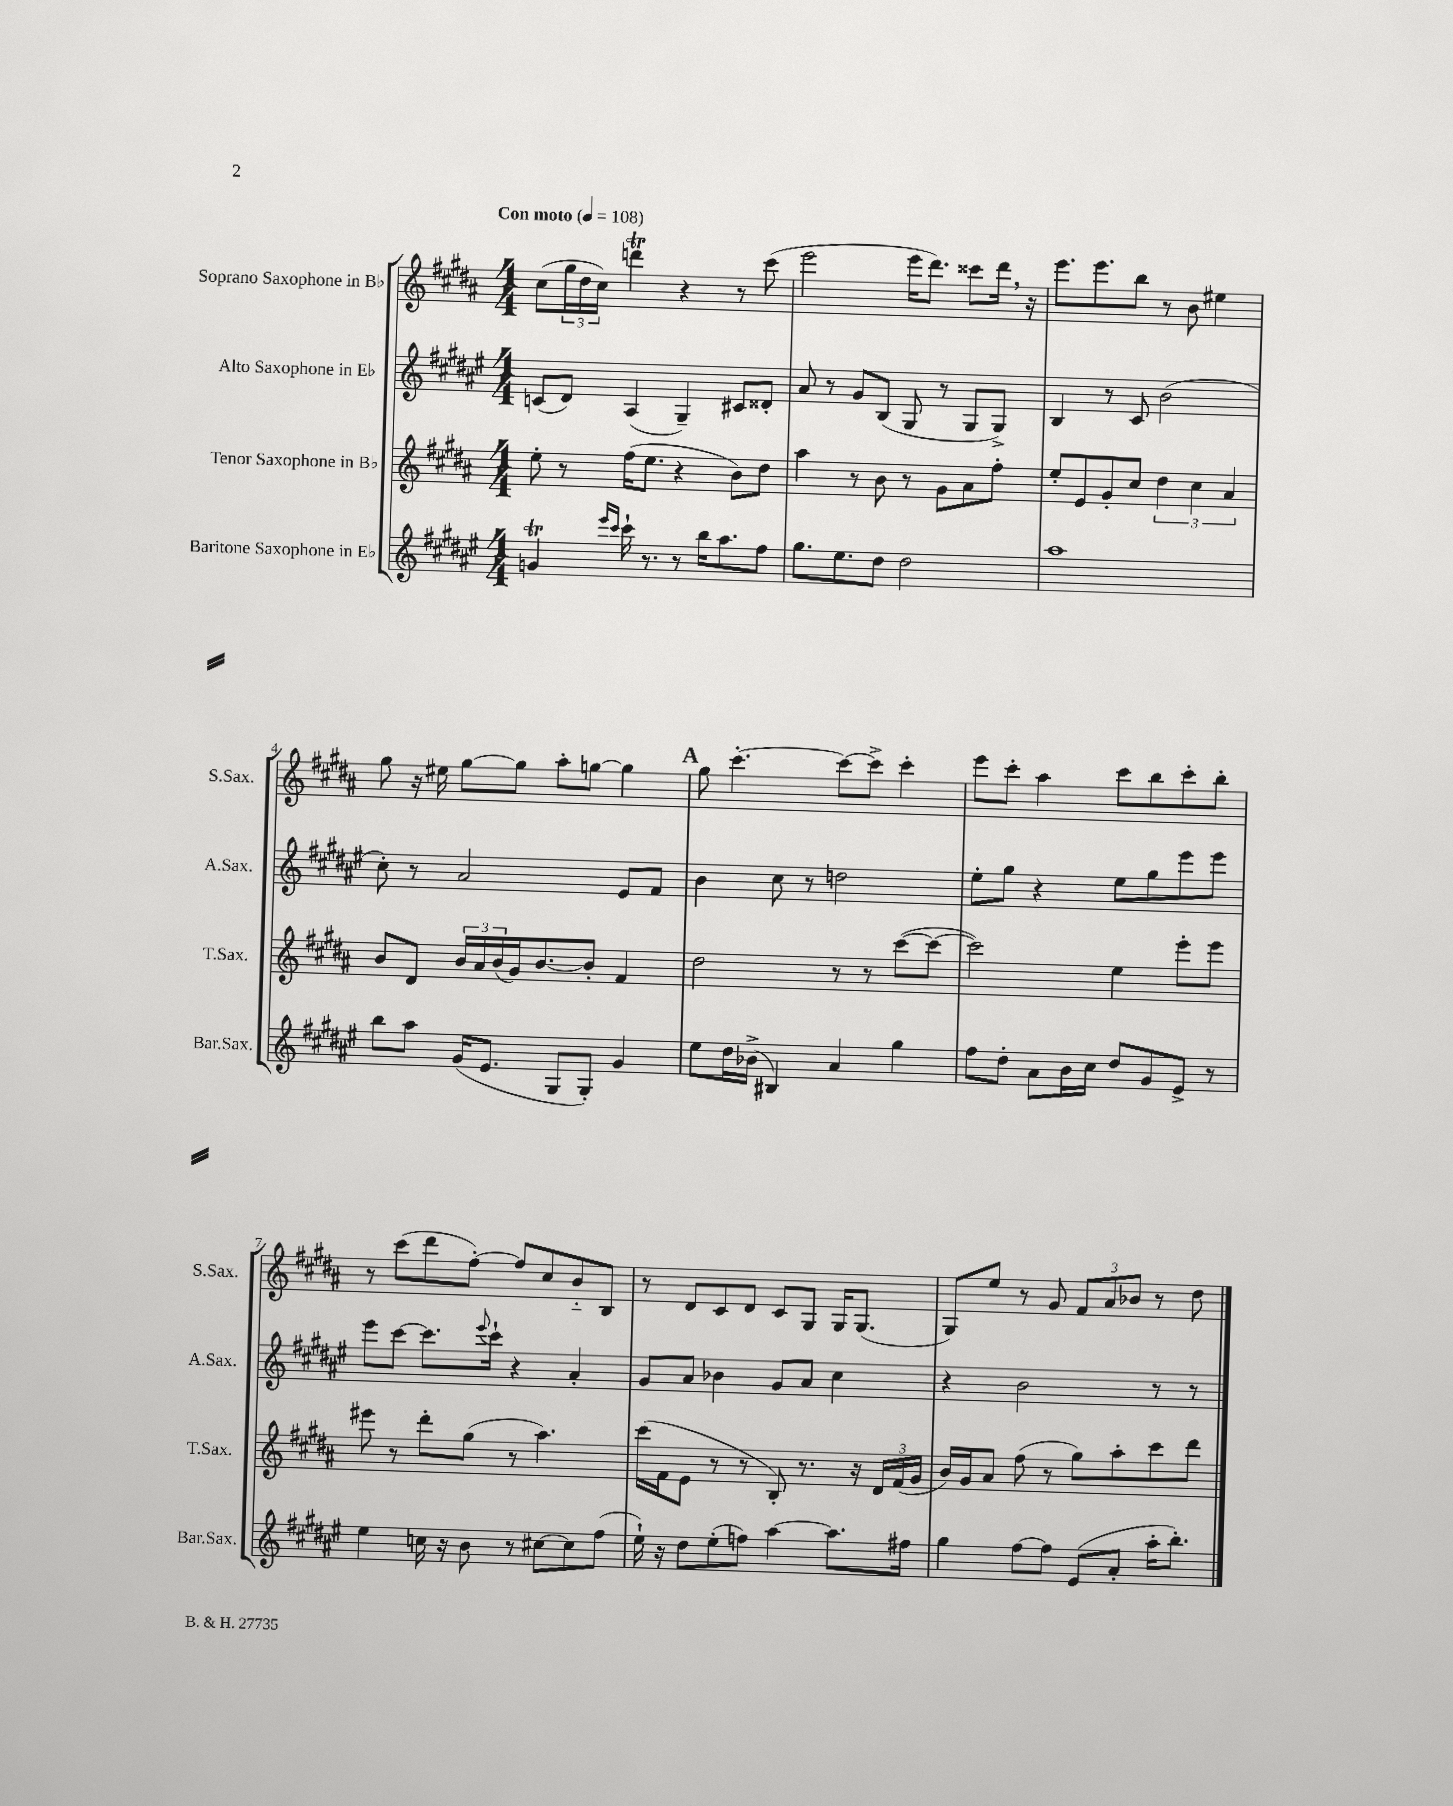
<<
\new StaffGroup <<
\new Staff = "s0" \with { instrumentName = "Soprano Saxophone in Bb" shortInstrumentName = "S.Sax." } {
    \clef treble \key b \major \numericTimeSignature \time 4/4 \tempo "Con moto" 4 = 108
    cis''8( \tuplet 3/2 { gis''16 dis''16 cis''16) } d'''4\trill r4 r8 cis'''8( |
    e'''2 e'''16 dis'''8.) cisis'''8 dis'''16 \breathe r16 |
    e'''8. e'''8. b''8 r8 b'8 eis''4 |
    gis''8 r16 eis''16 gis''8~ gis''8 ais''8-. g''8~ g''4 |
    \mark \markup { \bold "A" } gis''8 cis'''4.~-. cis'''8~ cis'''8-> cis'''4-. |
    e'''8 cis'''8-. ais''4 cis'''8 b''8 cis'''8-. b''8-. |
    r8 cis'''8( dis'''8 fis''8~-.) fis''8 cis''8 b'8-_ b8 |
    r8 dis'8 cis'8 dis'8 cis'8 gis8 gis16 gis8.( |
    gis8) e''8 r8 gis'8 \tuplet 3/2 { fis'8 ais'8 bes'8 } r8 dis''8 \bar "|." |
}
\new Staff = "s1" \with { instrumentName = "Alto Saxophone in Eb" shortInstrumentName = "A.Sax." } {
    \clef treble \key fis \major \numericTimeSignature \time 4/4
    c'8( dis'8) ais4( gis4--) cis'8 disis'8-. |
    ais'8 r8 gis'8 b8( gis8 r8 gis8 gis8->) |
    b4 r8 cis'8 b'2( |
    cis''8-.) r8 ais'2 eis'8 fis'8 |
    \mark \markup { \bold "A" } b'4 cis''8 r8 d''2 |
    eis''8-. gis''8 r4 eis''8 gis''8 eis'''8 eis'''8 |
    eis'''8 cis'''8~ cis'''8. \appoggiatura { eis'''8 } cis'''16-! r4 ais'4-. |
    gis'8 ais'8 bes'4 gis'8 ais'8 cis''4 |
    r4 b'2 r8 r8 \bar "|." |
}
\new Staff = "s2" \with { instrumentName = "Tenor Saxophone in Bb" shortInstrumentName = "T.Sax." } {
    \clef treble \key b \major \numericTimeSignature \time 4/4
    e''8-. r8 fis''16( e''8. r4 b'8) dis''8 |
    ais''4 r8 b'8 r8 gis'8 ais'8 fis''8-. |
    e''8-. e'8 gis'8-. cis''8 \tuplet 3/2 { dis''4 cis''4 ais'4 } |
    b'8 dis'8 \tuplet 3/2 { b'16 ais'16 b'16( } gis'16) b'8.~ b'8-. fis'4 |
    \mark \markup { \bold "A" } dis''2 r8 r8 cis'''8~( cis'''8~ |
    cis'''2) e''4 e'''8-. e'''8 |
    eis'''8 r8 dis'''8-. gis''8( r8 ais''4.) |
    cis'''16( fis'16 e'8 r8 r8 b8-.) r8. r16 \tuplet 3/2 { dis'16 fis'16( gis'16 } |
    b'16) gis'16 ais'8 fis''8( r8 gis''8) ais''8-. cis'''8 dis'''8 \bar "|." |
}
\new Staff = "s3" \with { instrumentName = "Baritone Saxophone in Eb" shortInstrumentName = "Bar.Sax." } {
    \clef treble \key fis \major \numericTimeSignature \time 4/4
    g'4\trill \grace { eis'''16 cis'''16 } cis'''16-! r8. r8 b''16 ais''8. fis''8 |
    gis''8. eis''8. dis''8 dis''2 |
    ais''1 |
    b''8 ais''8 gis'16( eis'8. gis8 gis8-.) gis'4 |
    \mark \markup { \bold "A" } eis''8 dis''16 bes'16->( bis4) ais'4 gis''4 |
    fis''8 dis''8-. ais'8 b'16 cis''16 dis''8 gis'8 eis'8-> r8 |
    eis''4 c''16 r16 b'8 r8 cis''8~ cis''8 fis''8( |
    eis''16-!) r16 dis''8 eis''8-.( f''8) ais''4~ ais''8. fis''16 |
    gis''4 fis''8~ fis''8 eis'8( ais'8-. ais''16-. b''8.-.) \bar "|." |
}
>>
>>
